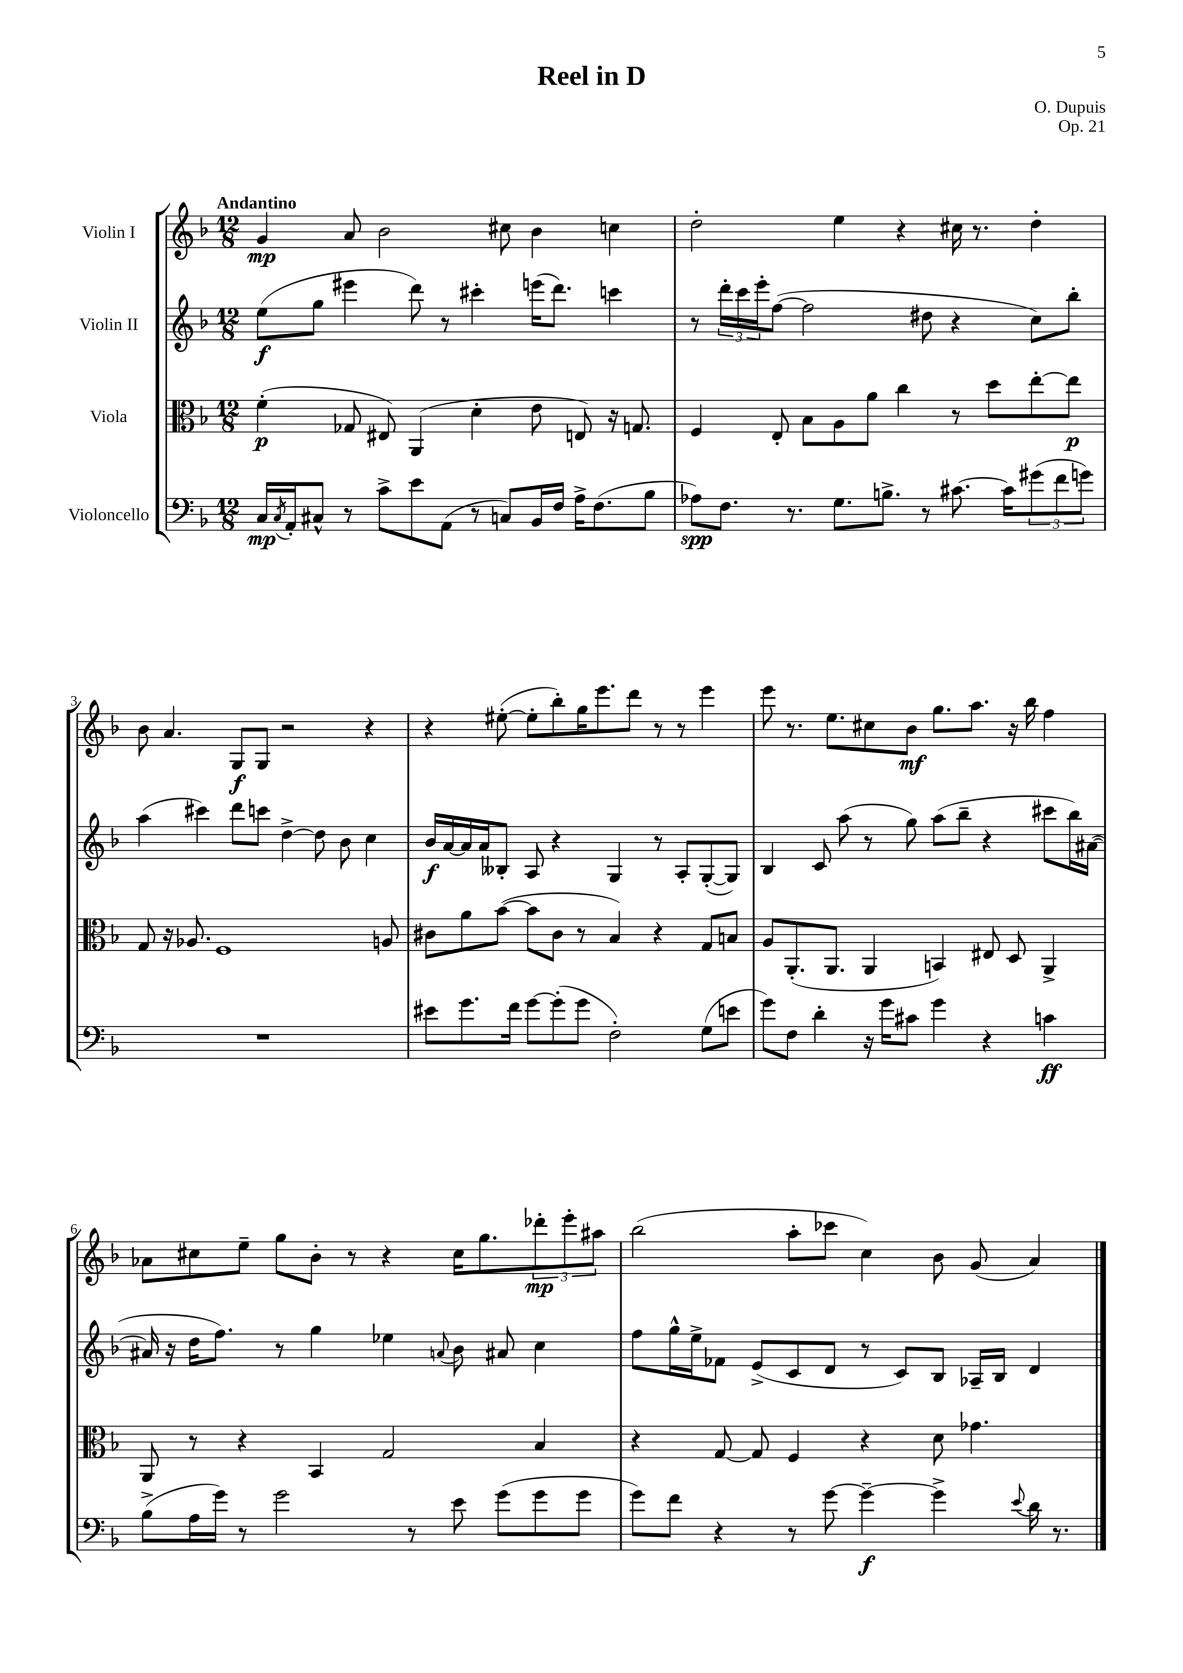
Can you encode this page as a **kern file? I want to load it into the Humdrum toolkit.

**kern	**dynam	**kern	**dynam	**kern	**dynam	**kern	**dynam
*part4	*part4	*part3	*part3	*part2	*part2	*part1	*part1
*staff4	*staff4	*staff3	*staff3	*staff2	*staff2	*staff1	*staff1
*I"Violoncello	*	*I"Viola	*	*I"Violin II	*	*I"Violin I	*
*clefF4	*	*clefC3	*	*clefG2	*	*clefG2	*
*k[b-]	*	*k[b-]	*	*k[b-]	*	*k[b-]	*
*M12/8	*	*M12/8	*	*M12/8	*	*M12/8	*
=1	=1	=1	=1	=1	=1	=1	=1
!	!	!	!	!	!	!LO:TX:a:B:t=Andantino	!
16C/LL	mp	(4f'\	p	(8ee\L	f	4g/	mp
8qC/	.	.	.	.	.	.	.
16AA'/J	.	.	.	.	.	.	.
8C#X^^/J	.	.	.	8gg\J	.	.	.
8r	.	8G-X/	.	4eee#X\	.	8a/	.
8c^\L	.	8E#X/)	.	.	.	2b-\	.
8e\	.	(4AA/	.	8ddd\)	.	.	.
(8AA\J	.	.	.	8r	.	.	.
8r	.	4d'\	.	4ccc#X'\	.	.	.
8Cn/L)	.	.	.	.	.	8cc#X\	.
16BB-/L	.	8e\	.	(16eeen\KL	.	4b-\	.
16F/JJ	.	.	.	8.ddd\J)	.	.	.
16A^\KL	.	8En/)	.	.	.	.	.
(8.F\	.	.	.	.	.	.	.
.	.	16r	.	4cccn\	.	4ccn\	.
.	.	8.Gn/	.	.	.	.	.
8B-\J	.	.	.	.	.	.	.
=2	=2	=2	=2	=2	=2	=2	=2
8A-X\L)	spp	4F/	.	8r	.	2dd'\	.
8.F\J	.	.	.	24ddd'\LL	.	.	.
.	.	.	.	24ccc\	.	.	.
.	.	.	.	24eee'\J	.	.	.
.	.	8E'/	.	([8ff\J	.	.	.
8.r	.	.	.	.	.	.	.
.	.	8B-\L	.	2ff\]	.	.	.
8.G\L	.	8A\	.	.	.	4ee\	.
.	.	8a\J	.	.	.	.	.
8.Bn^\J	.	.	.	.	.	.	.
.	.	4cc\	.	.	.	4r	.
8r	.	.	.	8dd#X\	.	.	.
[8.c#X\	.	8r	.	4r	.	16cc#X\	.
.	.	.	.	.	.	8.r	.
.	.	8dd\L	.	.	.	.	.
16c#\KL]	.	.	.	.	.	.	.
(12g#X\	.	[8ee'\	.	8cc\L)	.	4dd'\	.
12f\	.	.	.	.	.	.	.
.	.	8ee\J]	p	8bb-'\J	.	.	.
12gn\J)	.	.	.	.	.	.	.
!!LO:LB:g=z
=3	=3	=3	=3	=3	=3	=3	=3
1.r	.	8G/	.	(4aa\	.	8b-\	.
.	.	16r	.	.	.	4.a/	.
.	.	8.A-X/	.	.	.	.	.
.	.	.	.	4ccc#X\)	.	.	.
.	.	1F	.	.	.	.	.
.	.	.	.	8ddd\L	.	8G/L	f
.	.	.	.	8cccn\J	.	8G/J	.
.	.	.	.	[4dd^\	.	2r	.
.	.	.	.	8dd\]	.	.	.
.	.	.	.	8b-\	.	.	.
.	.	.	.	4cc\	.	4r	.
.	.	8An/	.	.	.	.	.
=4	=4	=4	=4	=4	=4	=4	=4
8e#X\L	.	8c#X\L	.	16b-/LL	f	4r	.
.	.	.	.	[16a/	.	.	.
8.g\	.	8a\	.	16a/]	.	.	.
.	.	.	.	16a/J	.	.	.
.	.	([8b-\J	.	8B--X'/J	.	([8ee#X'\	.
16f\Jk	.	.	.	.	.	.	.
[8g\L	.	8b-\L]	.	8A/	.	8ee#'\L]	.
(8g'\]	.	8c#\J	.	4r	.	8bb-'\)	.
8g\J	.	8r	.	.	.	16gg\K	.
.	.	.	.	.	.	8.eee\	.
2F'\)	.	4B-/)	.	4G/	.	.	.
.	.	.	.	.	.	8ddd\J	.
.	.	4r	.	8r	.	8r	.
.	.	.	.	8A'/L	.	8r	.
(8G\L	.	8G/L	.	([8G'/	.	4eee\	.
8en\J	.	8Bn/J	.	8G/J])	.	.	.
=5	=5	=5	=5	=5	=5	=5	=5
8g\L)	.	8A/L	.	4B-/	.	8eee\	.
8F\J	.	(8.AA'/	.	.	.	8.r	.
4d'\	.	.	.	8c/	.	.	.
.	.	8.AA/J	.	.	.	8.ee\L	.
.	.	.	.	(8aa\	.	.	.
16r	.	4AA/	.	8r	.	8cc#X\	.
16g\KL	.	.	.	.	.	.	.
8c#X\J	.	.	.	8gg\)	.	8b-\J	mf
4g\	.	4BBn/)	.	(8aa\L	.	8.gg\L	.
.	.	.	.	8bb-~\J	.	.	.
.	.	.	.	.	.	8.aa\J	.
4r	.	8E#X/	.	4r	.	.	.
.	.	8D/	.	.	.	16r	.
.	.	.	.	.	.	16bb-\	.
4cn\	ff	4AA^/	.	8ccc#X\L	.	4ff\	.
.	.	.	.	16bb-\L)	.	.	.
.	.	.	.	([16a#X\JJ	.	.	.
!!LO:LB:g=z
=6	=6	=6	=6	=6	=6	=6	=6
(8B-^\L	.	8AA/	.	16a#X/]	.	8a-X\L	.
.	.	.	.	16r	.	.	.
16A\L	.	8r	.	16dd\KL	.	8cc#X\	.
16g\JJ)	.	.	.	8.ff\J)	.	.	.
8r	.	4r	.	.	.	8ee~\J	.
2g\	.	.	.	8r	.	8gg\L	.
.	.	4BB-/	.	4gg\	.	8b-'\J	.
.	.	.	.	.	.	8r	.
.	.	2G/	.	4ee-X\	.	4r	.
8r	.	.	.	.	.	.	.
.	.	.	.	8qqan/	.	.	.
8e\	.	.	.	8b-\	.	16cc#\KL	.
.	.	.	.	.	.	8.gg\	.
(8g\L	.	.	.	8a#X/	.	.	.
8g\	.	4B-/	.	4cc\	.	12ddd-X'\	mp
.	.	.	.	.	.	12eee'\	.
8g\J	.	.	.	.	.	.	.
.	.	.	.	.	.	12aa#X\J	.
=7	=7	=7	=7	=7	=7	=7	=7
8g\L)	.	4r	.	8ff\L	.	(2bb-\	.
8f\J	.	.	.	16gg^^\L	.	.	.
.	.	.	.	16ee^\J	.	.	.
4r	.	[8G/	.	8f-X\J	.	.	.
.	.	8G/]	.	(8e^/L	.	.	.
8r	.	4F/	.	8c/	.	8aa'\L	.
[8g\	.	.	.	8d/J	.	8ccc-X\J	.
4g~\_	f	4r	.	8r	.	4cc\)	.
.	.	.	.	8c/L)	.	.	.
4g^\]	.	8d\	.	8B-/J	.	8b-\	.
.	.	4.g-X\	.	16A-X~/LL	.	(8g/	.
.	.	.	.	16B-/JJ	.	.	.
8qqe/	.	.	.	.	.	.	.
16d\	.	.	.	4d/	.	4a/)	.
8.r	.	.	.	.	.	.	.
==	==	==	==	==	==	==	==
*-	*-	*-	*-	*-	*-	*-	*-
